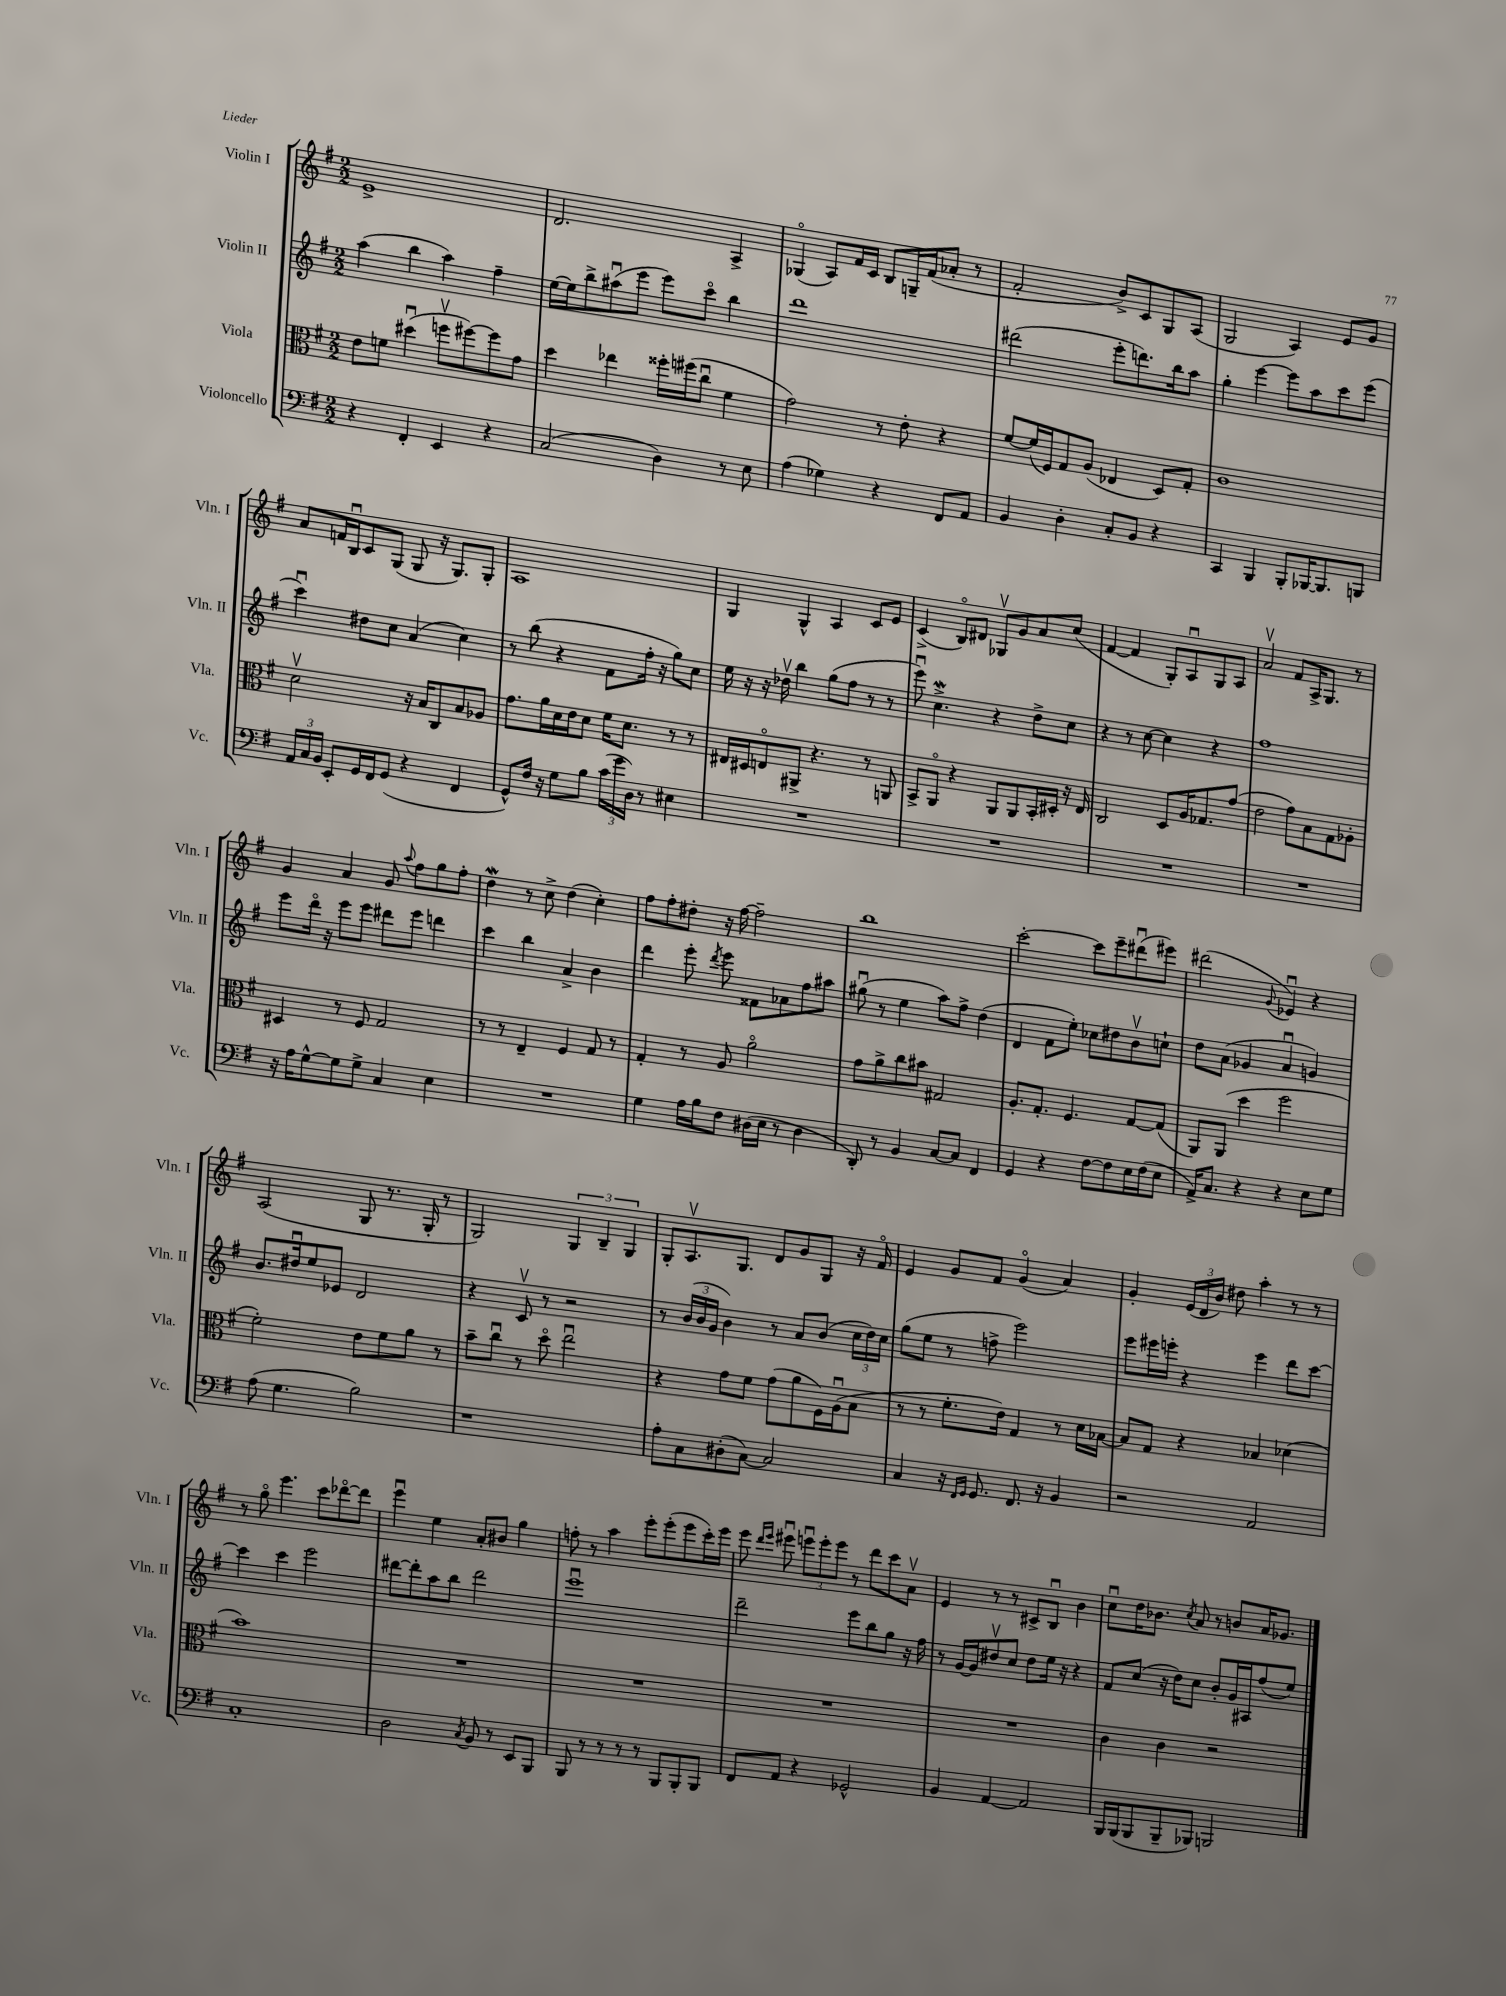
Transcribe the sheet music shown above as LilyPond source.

<<
\new StaffGroup <<
\new Staff = "s0" \with { instrumentName = "Violin I" shortInstrumentName = "Vln. I" } {
    \clef treble \key g \major \numericTimeSignature \time 2/2
    \autoBeamOff e'1-> |
    d'2. a4-> |
    ges4\flageolet( a8[) fis'16 c'16] b8[ g16-- fis'16( aes'8]-. r8 |
    fis'2-. b'8[->) c'8 g8 a8]( |
    g2 a4) e'8[ g'8] |
    a'8[ f'16 b16\downbow c'8 g8]( g8 r16 g8.[) g8]-. |
    a1 |
    g4 g4-^ a4 c'8[ e'8] |
    c'4->( b8[\flageolet) dis'8] ges8[\upbow g'8 a'8 c''8]( |
    fis'4~ fis'4 g8[-.) a8\downbow g8 a8] |
    a'2\upbow fis'8[ a16-> g8.] r8 |
    g'4 a'4 g'8 \appoggiatura { a''8 } fis''8[ g''8 fis''8]-. |
    d''4\mordent r8 c''8-> d''4( c''4-.) |
    fis''8[ fis''8-. dis''8]-. r16 fis''16~ fis''2-- |
    b''1 |
    c'''2~-. c'''8[ e'''8-- dis'''8\downbow( eis'''8]) |
    dis'''2( \appoggiatura { g'8 } ees'4\downbow) r4 |
    a2( g8 r8. g16-. r8 |
    g2) \tuplet 3/2 { g4 b4-- g4 } |
    g8[-. a8.\upbow g8.] d'8[ g'8 g8] r16 fis'16\flageolet |
    e'4 g'8[ fis'8] g'4\flageolet( a'4) |
    g'4-. \tuplet 3/2 { e'16[( d'16 b'16]) } dis''8 a''4-. r8 r8 |
    r8 g''8\flageolet e'''4. c'''8[ des'''8~\flageolet des'''8] |
    e'''4\downbow e''4 a'8[-. bis'8] g''4 |
    f''8-. r8 a''4 e'''8[-. e'''8-.( e'''8 c'''16-.) e'''16] |
    e'''8 \grace { d'''16[ e'''16] } eis'''8\downbow \tuplet 3/2 { e'''8[\downbow e'''8-. e'''8] } r8 d'''8[ c'''8 a'8]\upbow |
    e'4 r8 r8 cis'8[-> b8]\downbow b'4 |
    c''8[\downbow d''16 bes'8.] \acciaccatura { c''8 } a'8 r8 b'8[ a'16 ges'8.] \bar "|." |
}
\new Staff = "s1" \with { instrumentName = "Violin II" shortInstrumentName = "Vln. II" } {
    \clef treble \key g \major \numericTimeSignature \time 2/2
    \autoBeamOff a''4( b''4 a''4) fis''4-- |
    e''16[~ e''16 b''8-> ais''8\downbow( e'''8] e'''8[) c'''8]\flageolet b''4 |
    d'''1 |
    dis'''2( e'''8[-. d'''8.) b''16 a''8] |
    g''4-. e'''4~ e'''8[ a''8 c'''8 e'''8]( |
    c'''4\downbow) dis''8[ c''8] a'4( c''4) |
    r8 b''8( r4 fis'8[ fis''16]-. r16 g''8[) c''8] |
    e''16 r16 r16 des''16\upbow b''4 g''8[( fis''8] r8 r8 |
    e'''8\downbow) c''4.->\mordent r4 d''8[-> c''8] |
    r4 r8 c''8~ c''4 r4 |
    fis''1 |
    e'''8[ d'''16]\flageolet r16 e'''8[ e'''8] dis'''8[ e'''8] d'''4 |
    c'''4 b''4 a'4-> b'4 |
    d'''4 e'''8-. \acciaccatura { d'''8 } e'''8 fisis'8[ aes'8 fis''8 ais''8] |
    gis''8\downbow( r8 e''4 a''8[) fis''8]-> d''4( |
    d'4 fis'8[ e''8]-.) ces''8[ dis''8 b'8\upbow c''8]-! |
    d''8[ a'8]( ges'4 a'4\downbow g'4) |
    b'8.[ dis''16\downbow e''8 ees'8] d'2 |
    r4 c'8\upbow r8 r2 |
    r8 \tuplet 3/2 { b'16[( b'16 g'16] } b'4) r8 a'8[ b'8]( \tuplet 3/2 { c''16[ d''16) c''16] } |
    g''8[( e''8] r8 f''8-> e'''2) |
    e'''8[ eis'''16 e'''16]-. r4 e'''4 d'''8[ c'''8]~ |
    c'''4 c'''4 e'''2 |
    dis'''8[~ dis'''8-. a''8 b''8] dis'''2 |
    e'''1\downbow |
    d'''2-- e'''8[ b''8 g''8] r16 fis''16 |
    r8 g'16[~ g'16 dis''8\upbow c''8] dis''8[ e''16] r16 r4 |
    fis'8[ c''8]( r16 d''16[) c''8] b'8[-. g'16 ais16 fis''8( e''8]) \bar "|." |
}
\new Staff = "s2" \with { instrumentName = "Viola" shortInstrumentName = "Vla." } {
    \clef alto \key g \major \numericTimeSignature \time 2/2
    \autoBeamOff e'8[ f'8] dis''4\downbow( f''8[\upbow fis''8~) fis''8 g'8] |
    d''4 ees''4 fisis''16[-. fis''16( c''8]\downbow fis'4 |
    g'2) r8 e'8-. r4 |
    fis'8[~ fis'16( fis16) g8 a8]( ees4 d8[) g8]-. |
    c'1 |
    d'2\upbow r16 b16[ c8 b8 aes8] |
    g'8.[ a'16 d'16 e'16 d'8] fis'16[ d'8.] r8 r8 |
    eis16[ dis16 e8\flageolet ais,8]-> r4. r8 a,8 |
    b,8[-> a,8]\flageolet r4 a,8[ a,8 b,16-. dis16]-. r16 e16 |
    c2 d8[ a16 ges8. g'8]( |
    e'2 g'8[) b8 g8 aes8]-. |
    dis4 r8 fis8 g2 |
    r8 r8 e4-- fis4 g8 r8 |
    g4-. r8 a8 a'2\flageolet |
    g'8[ a'8-> c''8 bis'8] gis2 |
    a8.[-. g8.]-. fis4. g8[~ g8]( |
    a,8[) a,8]( d''4 fis''2 |
    fis'2-.) e'8[ fis'8 a'8] r8 |
    b'8[-- c''8]\downbow r8 d''8\flageolet e''2\downbow |
    r4 g'8[ fis'8] g'8[( a'8 fis16) a16\downbow( b8] |
    r8 r8 fis'8.[-. e'16]) g4 r8 d'16[ bes16]~ |
    bes8[ g8] r4 bes4 des'4( |
    b'1) |
    R1 |
    R1 |
    R1 |
    R1 |
    c'4 c'4 r2 \bar "|." |
}
\new Staff = "s3" \with { instrumentName = "Violoncello" shortInstrumentName = "Vc." } {
    \clef bass \key g \major \numericTimeSignature \time 2/2
    \autoBeamOff r4 fis,4-. e,4 r4 |
    c2( d4) r8 e8 |
    a4( ges4) r4 fis,8[ a,8] |
    b,4 d4-. c8[-. b,8] r4 |
    c,4 b,,4 b,,8[-. bes,,16~ bes,,8. b,,8] |
    \tuplet 3/2 { a,16[ c16 b,16] } e,8[-. g,16 fis,16 g,8]( r4 fis,4 |
    g,8[-^) fis16] r16 g8[ b8] \tuplet 3/2 { c'16[( g'16 d16]) } r8 eis4 |
    R1 |
    R1 |
    R1 |
    R1 |
    r16 a16[ g8~-^ g8 g8]-> c4 e4 |
    R1 |
    g4 a16[ b16 fis8] dis16[( e16] r8 dis4 |
    d,8-.) r8 b,4 c8[~ c8] fis,4 |
    g,4 r4 fis8[~ fis8 e16 fis16( e8] |
    a,16[->) c8.] r4 r4 e8[ g8] |
    a8( g4. b2) |
    r1 |
    a8[-. c8 dis8-.( c8]~) c2 |
    c4 r16 \grace { fis,16[ g,16] } g,8. fis,8. r16 b,4 |
    r2 a,2 |
    c1-. |
    d2 \acciaccatura { c8 } b,8 r8 e,8[ b,,8] |
    b,,8 r8 r8 r8 r8 b,,8[ b,,8-. b,,8] |
    fis,8[ a,8] r4 ges,2-^ |
    b,4 a,4~ a,2 |
    b,,16[ b,,16( b,,8 b,,8-- bes,,8]) b,,2 \bar "|." |
}
>>
>>
\layout { \context { \Score \remove "Bar_number_engraver" } }
